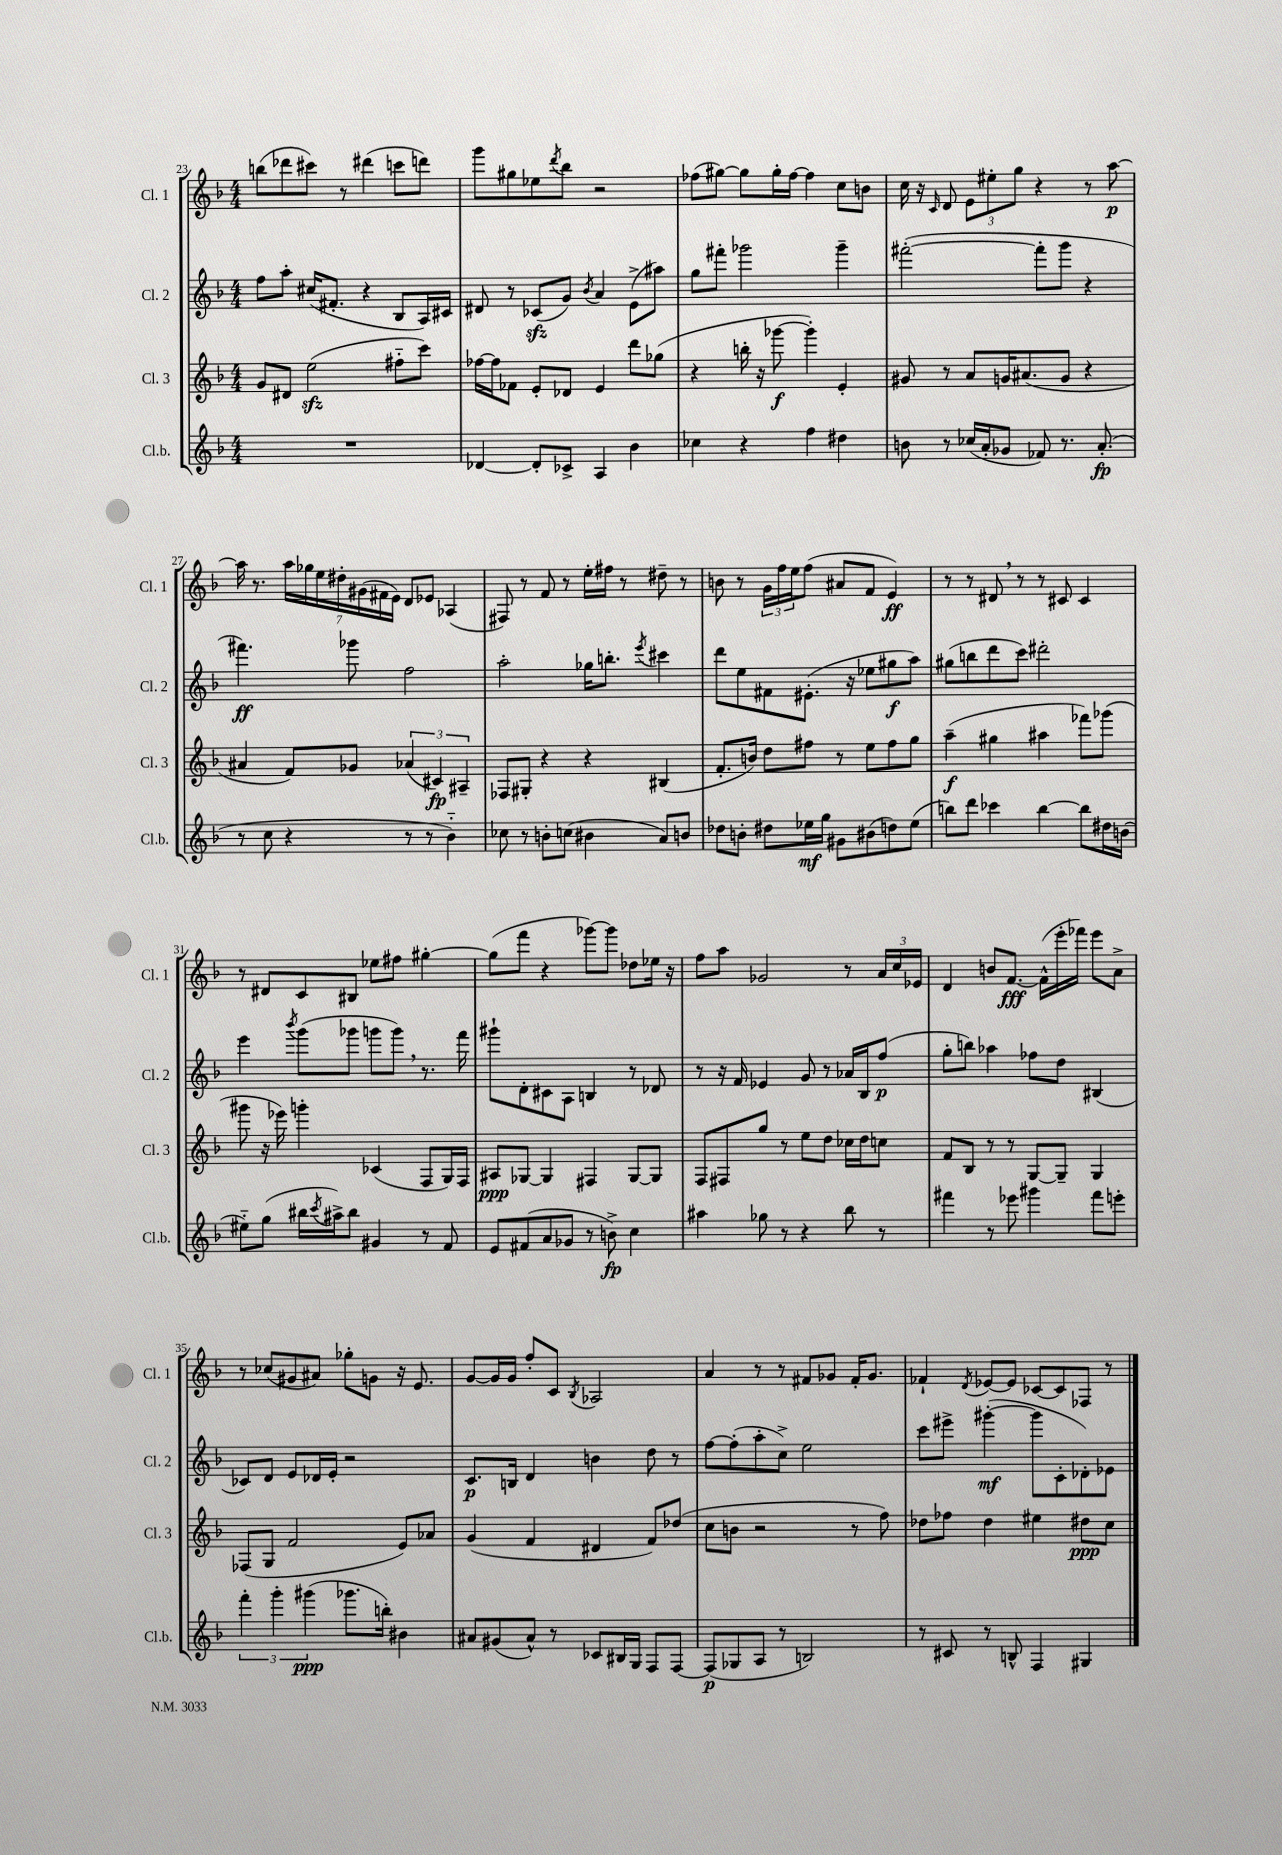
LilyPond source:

<<
\new StaffGroup <<
\new Staff = "s0" \with { instrumentName = "Cl. 1" shortInstrumentName = "Cl. 1" } {
    \clef treble \key f \major \numericTimeSignature \time 4/4
    b''8( des'''8 cis'''8) r8 dis'''4( c'''8 d'''8) |
    g'''8 gis''8 ees''8 \acciaccatura { d'''8 } bes''8 r2 |
    fes''8( gis''8~) gis''8 gis''16-. fes''16~ fes''4 c''8 b'8 |
    c''16 r16 \grace { c'16 } d'8 \tuplet 3/2 { e'8 eis''8-. g''8 } r4 r8 a''8~\p |
    a''16 r8. \tuplet 7/4 { a''16 ges''16 e''16 dis''16-. gis'16( fis'16 e'16) } d'8 ees'8 aes4( |
    fis8) r8 f'8 r8 e''16-. fis''16 r8 dis''8-- r8 |
    b'8 r8 \tuplet 3/2 { g'16 f''16 e''16 } f''8( ais'8 f'8 e'4\ff) |
    r8 r8 dis'8 \breathe r8 r8 cis'8 cis'4 |
    r8 dis'8 c'8 bis8 ees''8 fis''8 gis''4~-. |
    gis''8( f'''8 r4 ges'''8~) ges'''8 des''8 ees''16 r16 |
    f''8 a''8 ges'2 r8 \tuplet 3/2 { a'16 c''16 ees'16 } |
    d'4 b'8 f'8.~\fff f'16-^( e'''16-. fes'''16) e'''8 a'8-> |
    r8 ces''8( gis'8 ais'8) ges''8-. g'8 r16 e'8. |
    g'8~ g'16 g'16 f''8-. c'8 \acciaccatura { bes8 } aes2 |
    a'4 r8 r8 fis'8 ges'8 fis'16-. ges'8. |
    fes'4-! \acciaccatura { d'8 } ees'8~ ees'8 ces'8~ ces'8 fes8 r8 \bar "|." |
}
\new Staff = "s1" \with { instrumentName = "Cl. 2" shortInstrumentName = "Cl. 2" } {
    \clef treble \key f \major \numericTimeSignature \time 4/4
    f''8 a''8-. cis''16( fis'8.-. r4 bes8 a16) cis'16 |
    dis'8 r8 ces'8\sfz( g'8) \acciaccatura { bes'8 } a'4 e'8->( ais''8) |
    g''8 fis'''8-. ges'''2 ges'''4-- |
    fis'''2~-.( fis'''8-. g'''8 r4 |
    fis'''4.\ff) ges'''8 f''2 |
    a''2-. ges''16 b''8.-. \acciaccatura { e'''8 } cis'''4 |
    d'''8 e''8 fis'8 eis'8.-.( r16 ees''8 gis''8\f a''8) |
    gis''8( b''8 d'''8 c'''8) dis'''2-. |
    e'''4 \acciaccatura { bes'''8 } g'''8( ges'''8 g'''8 g'''8) \breathe r8. f'''16 |
    gis'''8-! d'8-. cis'8 a8 b4 r8 des'8 |
    r8 r16 f'16 ees'4 g'8 r8 aes'16 bes16 f''8\p( |
    g''8-. b''8) aes''4 fes''8 d''8 bis4( |
    ces'8) d'8 e'8 des'16 e'16-. r2 |
    c'8.\p b16 d'4 b'4 d''8 r8 |
    f''8~ f''8-.( a''8-. c''8->) e''2 |
    c'''8 eis'''8-> gis'''4~-.\mf( gis'''8 c'8-. des'8-.) ees'8 \bar "|." |
}
\new Staff = "s2" \with { instrumentName = "Cl. 3" shortInstrumentName = "Cl. 3" } {
    \clef treble \key f \major \numericTimeSignature \time 4/4
    g'8 dis'8 e''2\sfz( fis''8-_ c'''8) |
    fes''16~ fes''16 fes'8 e'8-. des'8 e'4 d'''8 ges''8( |
    r4 b''16-. r16 ges'''8~\f ges'''4-.) e'4-. |
    gis'8 r8 a'8 g'16 ais'8.( g'8 r4 |
    ais'4 f'8) ges'8 \tuplet 3/2 { aes'4( cis'4\fp) ais4-- } |
    fes8 gis8-. r4 r4 bis4( |
    f'8.-. b'16) d''8 fis''8 r8 e''8 fis''8 g''8 |
    a''4--\f( gis''4 ais''4 fes'''8) ges'''8( |
    gis'''8 r16 ees'''16) g'''4-. ces'4( f8 g16) f16 |
    ais8\ppp ges8~ ges4 fis4 ges8~ ges8 |
    f8 fis8 g''8 r8 e''8 d''8 ces''16 d''16 c''8 |
    f'8 bes8 r8 r8 g8~ g8-- g4 |
    fes8( g8 f'2 e'8) aes'8 |
    g'4( f'4 dis'4 f'8) des''8( |
    c''8 b'8 r2 r8 f''8) |
    des''8 fes''8 des''4 eis''4 dis''8\ppp c''8 \bar "|." |
}
\new Staff = "s3" \with { instrumentName = "Cl.b." shortInstrumentName = "Cl.b." } {
    \clef treble \key f \major \numericTimeSignature \time 4/4
    R1 |
    des'4~ des'8-. ces'8-> a4 bes'4 |
    ces''4 r4 f''4 dis''4 |
    b'8 r8 ces''16( a'16-. ges'8 fes'8) r8. a'8.-.\fp( |
    r8 c''8 r4 r8 r8 bes'4-_) |
    ces''8 r8 b'8-. c''8( bis'4 a'8) b'8 |
    des''8 b'8-. dis''8 ees''16\mf g''16 gis'8 bis'8( d''8) ees''8( |
    b''8) d'''8 ces'''4 b''4~ b''8 dis''16 b'16( |
    eis''8-_) g''8( bis''16 \acciaccatura { c'''8 } ais''16->) bis''8 gis'4 r8 f'8 |
    e'8 fis'8( a'8 ges'8 r8 b'8->\fp) c''4 |
    ais''4 ges''8 r8 r4 bes''8 r8 |
    fis'''4 r8 ees'''8 gis'''4 fis'''8 e'''8-. |
    \tuplet 3/2 { f'''4-. g'''4-. gis'''4\ppp( } ges'''8. b''16-.) bis'4 |
    ais'8 gis'8( ais'8-^) r8 ces'8 bis16 g16 f8 f8~ |
    f8\p( ges8 a8 r8 b2) |
    r8 cis'8 r8 b8-^ f4 gis4 \bar "|." |
}
>>
>>
\layout { \context { \Score currentBarNumber = #23 } }
